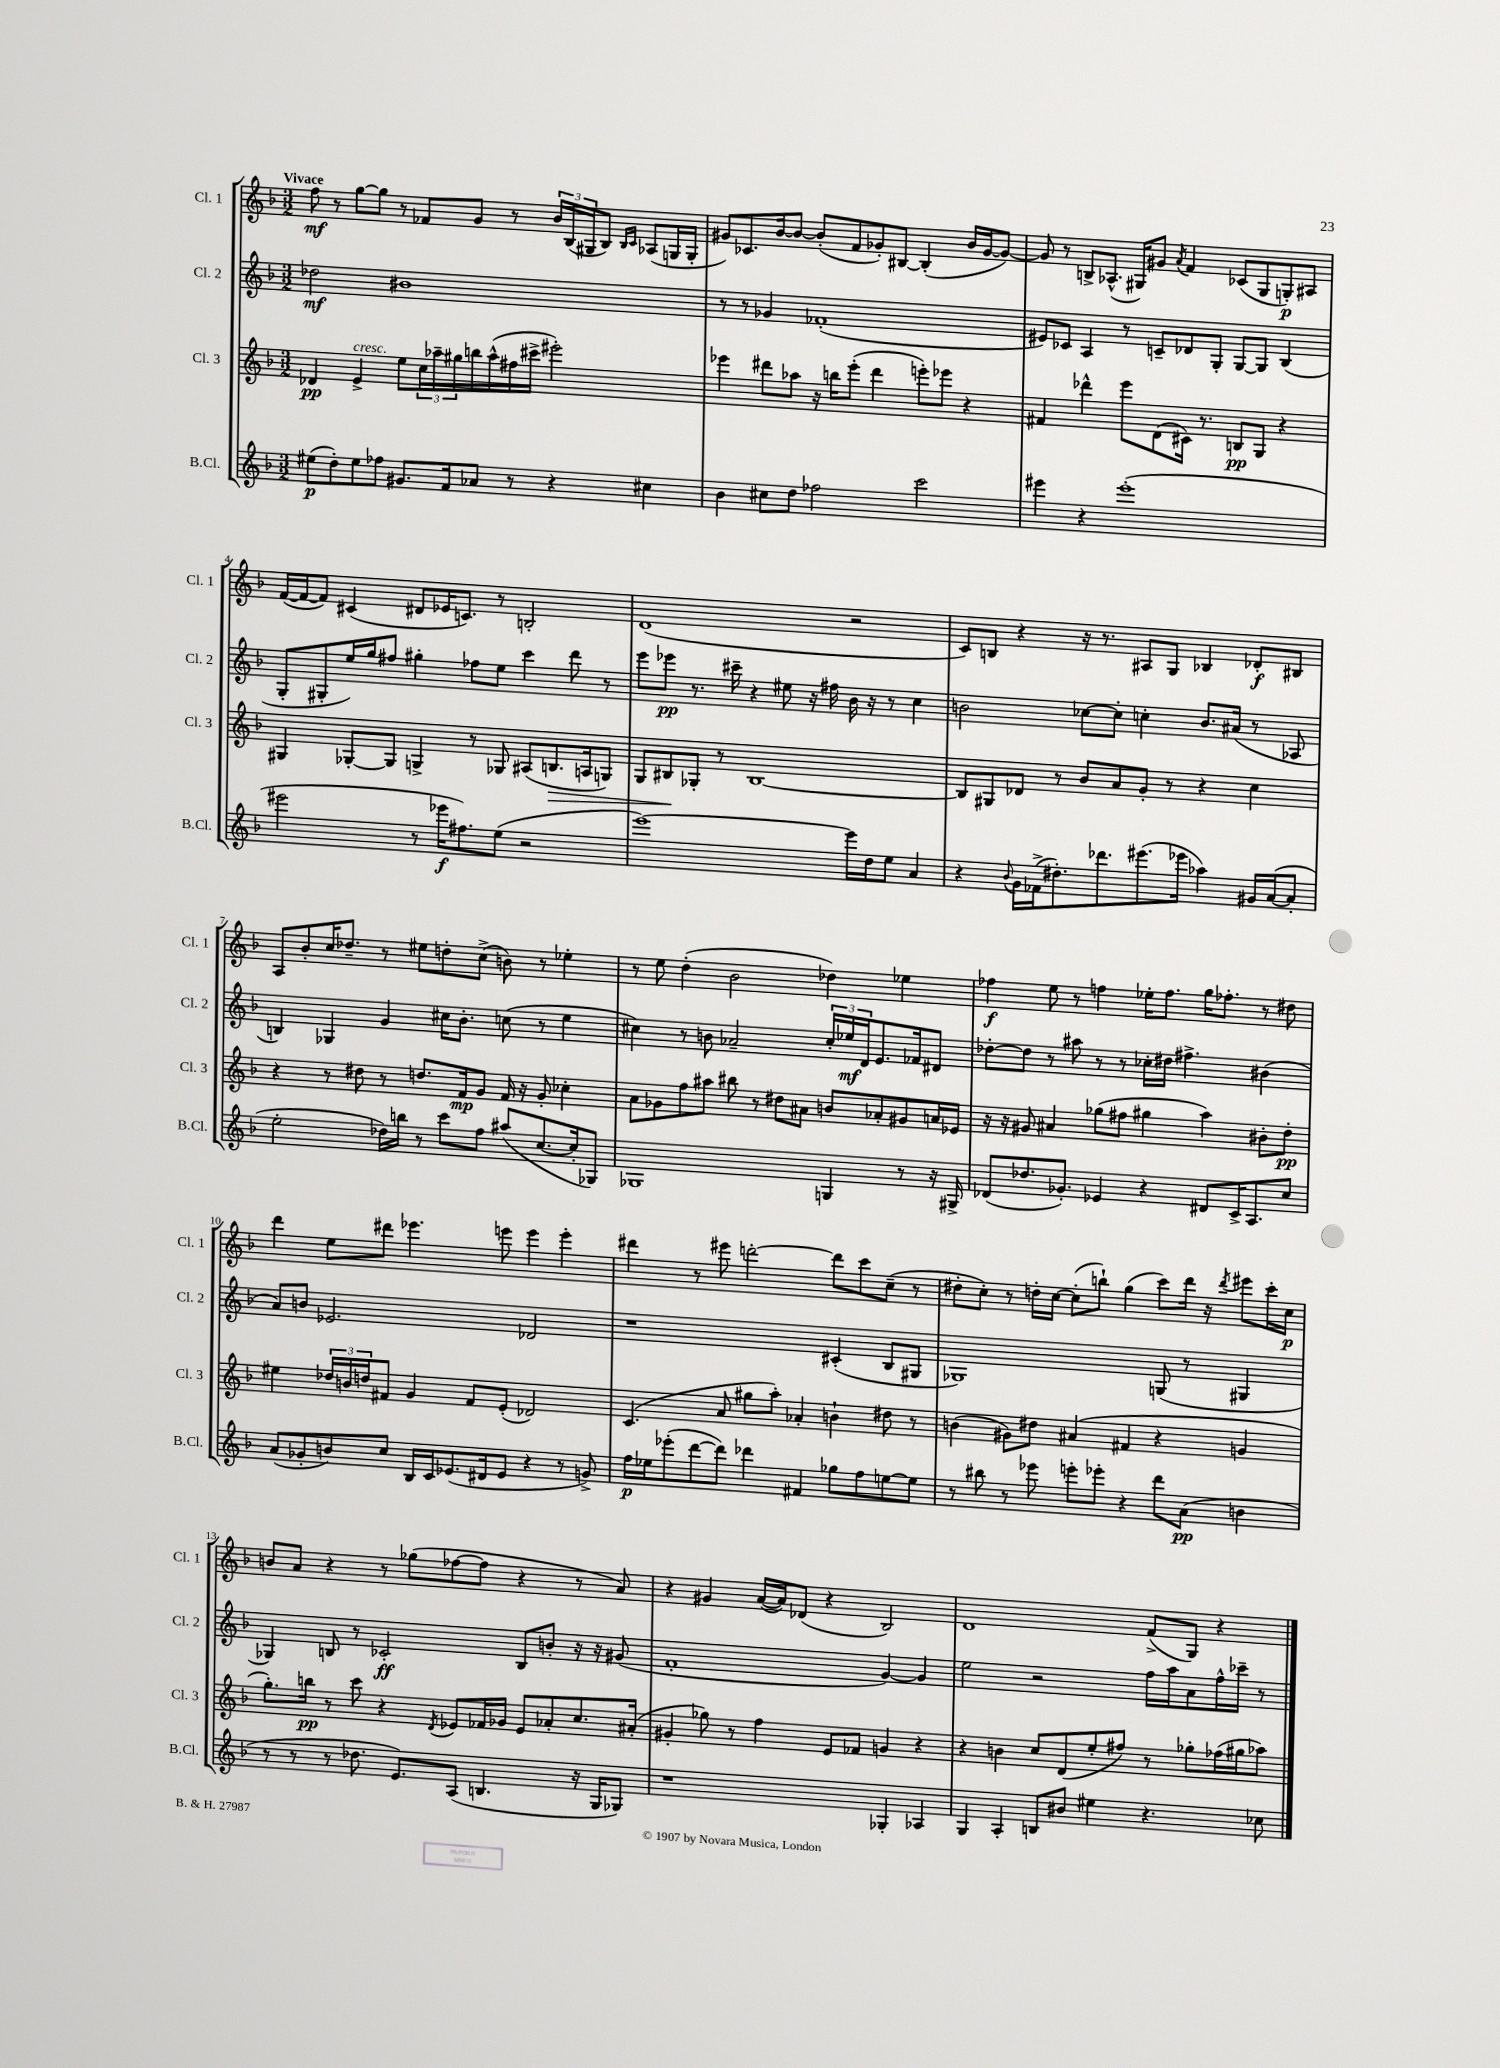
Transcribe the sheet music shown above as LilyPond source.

<<
\new StaffGroup <<
\new Staff = "s0" \with { instrumentName = "Cl. 1" shortInstrumentName = "Cl. 1" } {
    \clef treble \key f \major \numericTimeSignature \time 3/2 \tempo "Vivace"
    f''8\mf r8 g''8~ g''8 r8 fes'8 g'8 r8 \tuplet 3/2 { bes'16 bes16( gis16 } bes8) \grace { bes16 c'16 } aes8( g16 g16-. |
    gis'8) ces'8. bes'16~ bes'8~ bes'8-.( f'8 ges'8-.) bis8~ bis4-.( bes'16 ges'16~ ges'8~) |
    ges'8 r8 b8-> aes8.-^( gis16) gis'8 \acciaccatura { a'8 } f'4 ces'8( gis8 g8-.\p) ais8 |
    f'16~( f'16~ f'8) cis'4( dis'8 ees'16 c'8.) r8 b2-. |
    d'1( r2 |
    c'8) b8 r4 r16 r8. ais8 g8 bes4 des'8-.\f bis8 |
    a8 bes'8-. c''16 des''8.-- r8 eis''8 d''8-. c''8->( b'8) r8 ees''4-. |
    r8 e''8 d''4-.( bes'2 des''4) ees''4 |
    fes''4\f e''8 r8 f''4 ees''16-. f''8. g''16 fes''8.-. r8 dis''8 |
    d'''4 e''8 dis'''8 ees'''4. e'''8 e'''4 e'''4-. |
    dis'''4 r8 eis'''8 d'''2~-. d'''8 c'''8 c''8--( r8 |
    dis''8-. c''8-.) r8 d''16-. c''16~ c''8-.( b''8-!) g''4( c'''8) d'''16 r16 \acciaccatura { d'''8 } eis'''8 c'''16-. c''16\p |
    b'8 a'8 r4 r8 ges''8( fes''8~ fes''8 r4 r8 a'8) |
    r4 gis'4 a'16~( a'16) des'8( r4 bes2) |
    d'1 f'8->( g8) r4 \bar "|." |
}
\new Staff = "s1" \with { instrumentName = "Cl. 2" shortInstrumentName = "Cl. 2" } {
    \clef treble \key f \major \numericTimeSignature \time 3/2
    des''2\mf bis'1 |
    r8 r8 ges'4 fes'1-.( |
    eis'8) ces'8 a4 r8 c'8-- des'8 g8-. g8~ g8 bes4( |
    g8-. gis8-. e''16) g''16 fis''8 gis''4-. fes''8 e''8 c'''4 d'''8 r8 |
    e'''8 ees'''8\pp r8. cis'''16-- r4 eis''8 r16 fis''16 bes'16 r16 r8 c''4 |
    b'2 ces''8~ ces''8-. c''4-. b'8. ais'16( r8 aes8 |
    b4) ges4 g'4 cis''16 bes'8.-. c''8( r8 e''4 |
    cis''4) r8 b'8 aes'2-- \tuplet 3/2 { cis''16-. ees''16\mf d'16 } e'8. fes'16 dis'8 |
    des''8~-. des''8 r8 ais''8 r8 r8 ces''16-. dis''16 fis''4.-> bis'4( |
    a'8) b'8 ees'2. des'2 |
    r1 cis'4-.( bes8 gis8 |
    ges1) g8( r8 gis4 |
    ges4) b8 r8 ces'2-.\ff b8 b'8-. r16 r16 gis'8( |
    f'1-. g'4~) g'4 |
    e''2 r2 f''16 a''16 a'8 f''16-^ ces'''16-- r8 \bar "|." |
}
\new Staff = "s2" \with { instrumentName = "Cl. 3" shortInstrumentName = "Cl. 3" } {
    \clef treble \key f \major \numericTimeSignature \time 3/2
    des'4\pp e'4->^\markup { \italic "cresc." } e''8 \tuplet 3/2 { c''16 aes''16-- gis''16 } b''16 aes''16-^( fis''16 cis'''16-> eis'''2-.) |
    ees'''4 dis'''8 aes''8 r16 b''16 ees'''8-.( dis'''4 e'''8-.) ees'''8 r4 |
    fis'4 des'''4-^ e'''8 d'8( cis'16) r8. b8\pp g8 r4 |
    gis4 ges8~-. ges8 g4-> r8 ges8 ais8( b8.\> a16 g8) |
    g8 bis8\! ges8-. r8 bis1~ |
    bis8 gis8 des'8 r8 bes'8 a'8 g'8-. r8 r4 c''4 |
    r4 r8 dis''8 r8 d''8. f'16\mp g'8 f'16 r16 g'8-. ces''4-. |
    a'8 ges'8 f''8 ais''8 bis''8 r8 dis''8 ais'8 b'8 aes'8-. gis'8 a'16 ees'16 |
    r16 r16 gis'8 ais'4 ges''8( fis''8 gis''4 a''4) bis'8-. d''8-.\pp |
    eis''4 \tuplet 3/2 { des''16 b'16 d''16 } fis'8 g'4 fis'8 e'8-.( des'2) |
    c'4.( a'8 gis''8 a''8-.) aes'4-. b'4-! dis''8 r8 |
    b'4( gis'8) dis''8 ais'4( fis'4 r4 g'4 |
    g''8.-.) b''16\pp r8 c'''8 r4 \acciaccatura { d'8 } ees'8 fes'16 ges'16 ees'8 aes'8-. c''8. ais'16-.( |
    gis'4-. ges''8) r8 f''4 e'8 fes'8 g'4 r4 |
    r4 b'4 c''8 d'8( e''8-. fis''8) r8 ges''8-. fes''16( gis''16 aes''8) \bar "|." |
}
\new Staff = "s3" \with { instrumentName = "B.Cl." shortInstrumentName = "B.Cl." } {
    \clef treble \key f \major \numericTimeSignature \time 3/2
    eis''8\p( d''8-.) eis''8 fes''8 gis'8. f'16 aes'8 r8 r4 cis''4 |
    bes'4 cis''8 d''8 fes''2 c'''2 |
    eis'''4 r4 eis'''1-.( |
    eis'''2 r8 ees'''16\f fis''8.) e''8( r2 |
    e'''1~) e'''16 d''16 e''8 a'4 |
    r4 \appoggiatura { bes'8 } g'16 fes'16->( dis''8.-.) des'''8. eis'''8.( ees'''16 aes''4) gis'16 a'16~( a'8-. |
    e''2-. des''16) b''16 r8 c'''8 f''8 ais''8( c''8.~ c''16-. ges8) |
    ges1 g4 r8 r16 gis16-> |
    des'8( des''8. ges'8.-.) ees'4 r4 dis'8 c'16-> a8. c''8 |
    a'8( ges'8-. b'8) c''8 bes16 c'16 ees'8.( dis'16 ees'8 r4 r8 g'8->) |
    f''16\p ees''16 ees'''8-.( d'''8~ d'''8) des'''4 fis'4 ges''8 f''8 e''8~ e''8 |
    r8 bis''8 r8 ees'''8 e'''8-. ees'''8-. r4 d'''8 a'8\pp( b'4 |
    r8 r8 r8 des''8. e'8.) a8( b4. r16 g16 ges8) |
    r1 ges4-. aes4 |
    g4 a4-. b8 bis'8 eis''4 r4. ces''8 \bar "|." |
}
>>
>>
